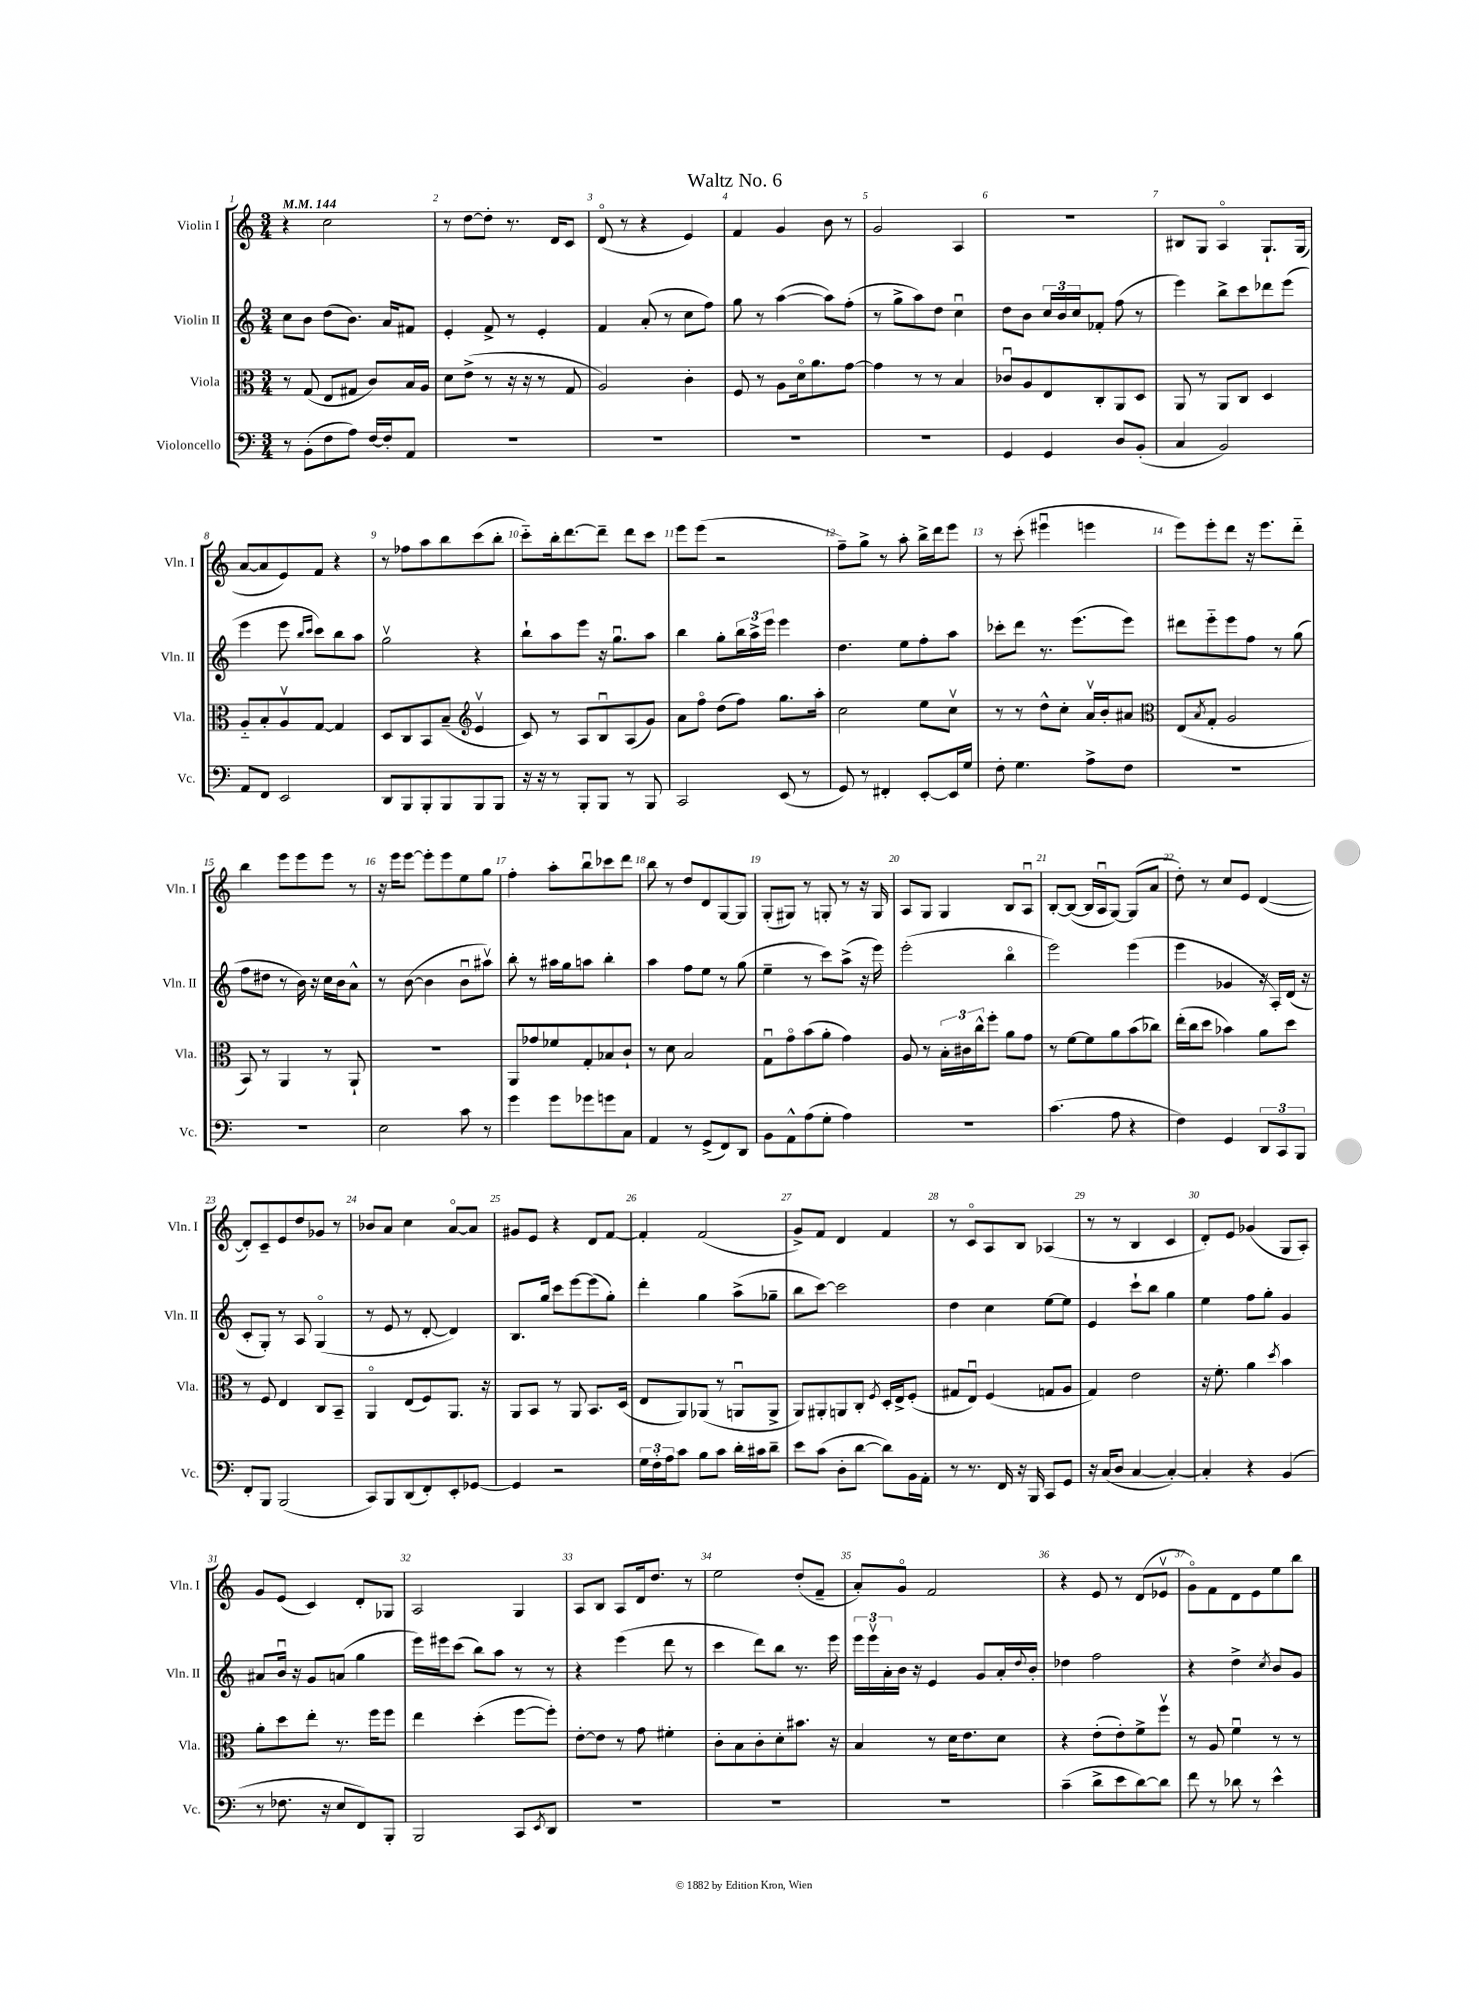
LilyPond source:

\header { title = "Waltz No. 6" }
<<
\new StaffGroup <<
\new Staff = "s0" \with { instrumentName = "Violin I" shortInstrumentName = "Vln. I" } {
    \clef treble \key c \major \numericTimeSignature \time 3/4 \tempo 4 = 144
    r4 c''2 |
    r8 d''8~ d''8-. r8. d'16 c'8 |
    d'8\flageolet( r8 r4 e'4) |
    f'4 g'4 b'8 r8 |
    g'2 a4 |
    R2. |
    bis8 g8 a4\flageolet g8.-! g16( |
    a'8~ a'8 e'8) f'8 r4 |
    r8 fes''8 a''8 b''8 c'''8( b''8-. |
    c'''8-_) b''16-. d'''8.~ d'''8-- d'''8 c'''8 |
    e'''8 e'''8( r2 |
    f''8--) g''8-> r8 a''8-. b''16-> d'''16 e'''8 |
    r8 c'''8-.( eis'''4\downbow e'''4 |
    e'''8) e'''8-. d'''8 r16 e'''8. d'''8-_ |
    b''4 e'''8 e'''8 e'''8 r8 |
    r16 e'''16 e'''8~ e'''8-. e'''8 e''8 g''8 |
    f''4-. a''8-. b''8\downbow ces'''8 d'''8 |
    b''8 r8 d''8 d'8 g8~ g8 |
    g8-.( gis8) r8 g8-. r8 r16 g16 |
    a8 g8 g4 b8 a8\downbow |
    b8~-. b8~( b16 a16\downbow g8~) g8( a'8 |
    d''8-.) r8 c''8 e'8 d'4~( |
    d'8-.) c'8-- e'8 d''8 ges'8 r8 |
    bes'8 a'8 c''4 a'8~\flageolet a'8 |
    gis'8 e'8 r4 d'8 f'8~ |
    f'4-. f'2( |
    g'8->) f'8 d'4 f'4 |
    r8 c'8\flageolet a8 b8 aes4( |
    r8 r8 b4 c'4 |
    d'8-.) e'8 ges'4( g8 a8-.) |
    g'8 e'8( c'4) d'8-. ges8 |
    a2 g4 |
    a8 b8 a8 d'16 d''8. r8 |
    e''2 d''8-.( f'8-- |
    a'8-.) g'8\flageolet f'2 |
    r4 e'8 r8 d'8( ees'8\upbow |
    g'8\flageolet) f'8 d'8 e'8 e''8 b''8 \bar "|." |
}
\new Staff = "s1" \with { instrumentName = "Violin II" shortInstrumentName = "Vln. II" } {
    \clef treble \key c \major \numericTimeSignature \time 3/4
    c''8 b'8 d''8( b'8.) a'16 fis'8 |
    e'4-. f'8-> r8 e'4-. |
    f'4 a'8-.( r8 c''8 f''8) |
    g''8 r8 a''4~( a''8) f''8-.( |
    r8 g''8-> a''8) d''8 c''4\downbow |
    d''8 b'8 \tuplet 3/2 { c''16 b'16 c''16 } fes'8-. f''8( r8 |
    e'''4) b''8-> c'''8 des'''8 e'''8( |
    e'''4 e'''8 \grace { b''16 c'''16 } c'''8) b''8 a''8 |
    g''2\upbow r4 |
    b''8-! a''8 e'''8 r16 g''8.\downbow a''8 |
    b''4 g''8-. \tuplet 3/2 { b''16 a''16-> e'''16 } e'''4 |
    d''4. e''8 f''8-. a''8 |
    ces'''8-. d'''8 r8. e'''8.( e'''8) |
    dis'''8 e'''8-_ e'''8 f''8 r8 g''8( |
    f''8 dis''8 r8 b'16) r16 c''16 b'16 a'8-^ |
    r8 b'8~( b'4 b'8\downbow ais''8\upbow) |
    b''8-. r8 ais''16 g''16 a''8 b''4-. |
    a''4 f''8 e''8 r8 g''8( |
    e''4-- r8 c'''8) a''8->( r16 e'''16) |
    e'''2-.( b''4\flageolet |
    e'''2) e'''4( |
    e'''4 ges'4 r16 a16-.) d'16( r16 |
    c'8-. g8-.) r8 a8 g4\flageolet( |
    r8 e'8 r8 d'8~-. d'4) |
    b8. g''16 c'''8 e'''8~ e'''8( g''8-.) |
    d'''4-. g''4 a''8->( ges''8-- |
    b''8 c'''8~) c'''2 |
    d''4 c''4 e''8~ e''8 |
    e'4 c'''8-! b''8 g''4 |
    e''4 f''8 g''8-. g'4 |
    ais'8 b'16\downbow r16 g'8 a'8( g''4 |
    e'''16) eis'''16 c'''8( b''8) a''8 r8 r8 |
    r4 e'''4( d'''8 r8 |
    c'''4 d'''8) b''8 r8. e'''16 |
    \tuplet 3/2 { e'''16 e'''16\upbow a'16-. } b'16 r16 e'4 g'8 a'16-. \appoggiatura { d''8 } b'16-. |
    des''4 f''2 |
    r4 d''4-> \acciaccatura { c''8 } b'8 g'8 \bar "|." |
}
\new Staff = "s2" \with { instrumentName = "Viola" shortInstrumentName = "Vla." } {
    \clef alto \key c \major \numericTimeSignature \time 3/4
    r8 g8( e8 gis8 c'8) b16 a16 |
    d'8 e'8->( r8 r16 r16 r8 g8 |
    a2) c'4-. |
    f8 r8 a8 d'16\flageolet a'8. g'8~ |
    g'4 r8 r8 b4 |
    ces'8\downbow a8 e8 c8-. a,8 d8 |
    a,8 r8 a,8 c8 d4 |
    a8-_ b8-. a8\upbow g8~ g4 |
    d8 c8 b,8 b8--( \clef treble e'4\upbow |
    c'8) r8 a8 b8\downbow a8( g'8) |
    a'8 f''8\flageolet d''8( f''8) g''8. a''16-. |
    c''2 e''8 c''8\upbow |
    r8 r8 d''8-^ c''8-. a'16\upbow b'16-. ais'8 |
    \clef alto e8( \acciaccatura { b8 } g8-. a2 |
    b,8) r8 a,4 r8 a,8-! |
    R2. |
    a,8 ges'8 fes'8 g8-. bes8 c'8-! |
    r8 d'8 b2 |
    g8\downbow g'8\flageolet b'8( a'8-. g'4) |
    a8 r8 \tuplet 3/2 { b16-. cis'16 c''16-^ } f''8-. a'8 g'8 |
    r8 f'8~ f'8 a'8 b'8( ces''8) |
    e''16-.( c''16 d''8 bes'4) a'8 d''8 |
    r8 f8 e4 c8 b,8-- |
    a,4\flageolet e8( f8) a,8. r16 |
    a,8 b,8 r8 a,8 b,8. d16( |
    e8 a,8) aes,8( r8 a,8\downbow a,8-> |
    a,8) ais,8-. a,8 c8-. \acciaccatura { f8 } d16-. e16-> f8-.( |
    gis8 e8\downbow) f4( g8 a8 |
    g4) e'2 |
    r16 f'8.-. a'4 \acciaccatura { d''8 } b'4 |
    a'8-. d''8 e''8-. r8. f''16 f''8 |
    e''4 d''4-.( f''8~ f''8-.) |
    e'8~-. e'8 r8 g'8 fis'4-. |
    c'8-. b8 c'8-. d'8-. bis'8. r16 |
    b4 r8 d'16 e'8. d'8 |
    r4 e'8-.( e'8-.) f'8-> f''8\upbow |
    r8 a8 f'4\downbow r8 r8 \bar "|." |
}
\new Staff = "s3" \with { instrumentName = "Violoncello" shortInstrumentName = "Vc." } {
    \clef bass \key c \major \numericTimeSignature \time 3/4
    r8 b,8-.( f8 a8) f16~ f16-. a,8 |
    R2. |
    R2. |
    R2. |
    R2. |
    g,4 g,4 d8 b,8-.( |
    c4 b,2) |
    a,8 f,8 e,2 |
    d,8 b,,8 b,,8-. b,,8 b,,8 b,,8 |
    r16 r16 r8 b,,8-. b,,8 r8 b,,8 |
    c,2 e,8( r8 |
    g,8) r8 fis,4-. e,8~-. e,16 g16 |
    f8-. g4. a8-> f8 |
    R2. |
    R2. |
    e2 c'8 r8 |
    g'4 g'8 ges'8 g'8 c8 |
    a,4 r8 g,8->( f,8) d,8 |
    b,8 a,8-^ a8( g8-. a4) |
    R2. |
    c'4.( a8 r4 |
    f4) g,4 \tuplet 3/2 { d,8 c,8 b,,8 } |
    f,8-. b,,8 b,,2( |
    c,8) b,,8 d,8( f,8-.) e,8-. ges,8~ |
    ges,4 r2 |
    \tuplet 3/2 { g16 f16-. a16 } c'8 b8 c'8 d'16-. cis'16 d'8-- |
    e'8 c'8( d8-. d'8~ d'8) b,16 a,16-. |
    r8 r8. f,16 r16 b,,16 c,8 g,8 |
    r16 c16( d8 c4~ c4~-.) |
    c4-. r4 b,4( |
    r8 fes8. r16 e8 f,8) b,,8-. |
    b,,2 c,8 \acciaccatura { e,8 } d,8 |
    R2. |
    R2. |
    R2. |
    c'4--( d'8-> e'8 d'8~) d'8 |
    f'8 r8 des'8 r8 e'4-^ \bar "|." |
}
>>
>>
\layout { \context { \Score \override BarNumber.break-visibility = ##(#f #t #t) barNumberVisibility = #all-bar-numbers-visible } }
